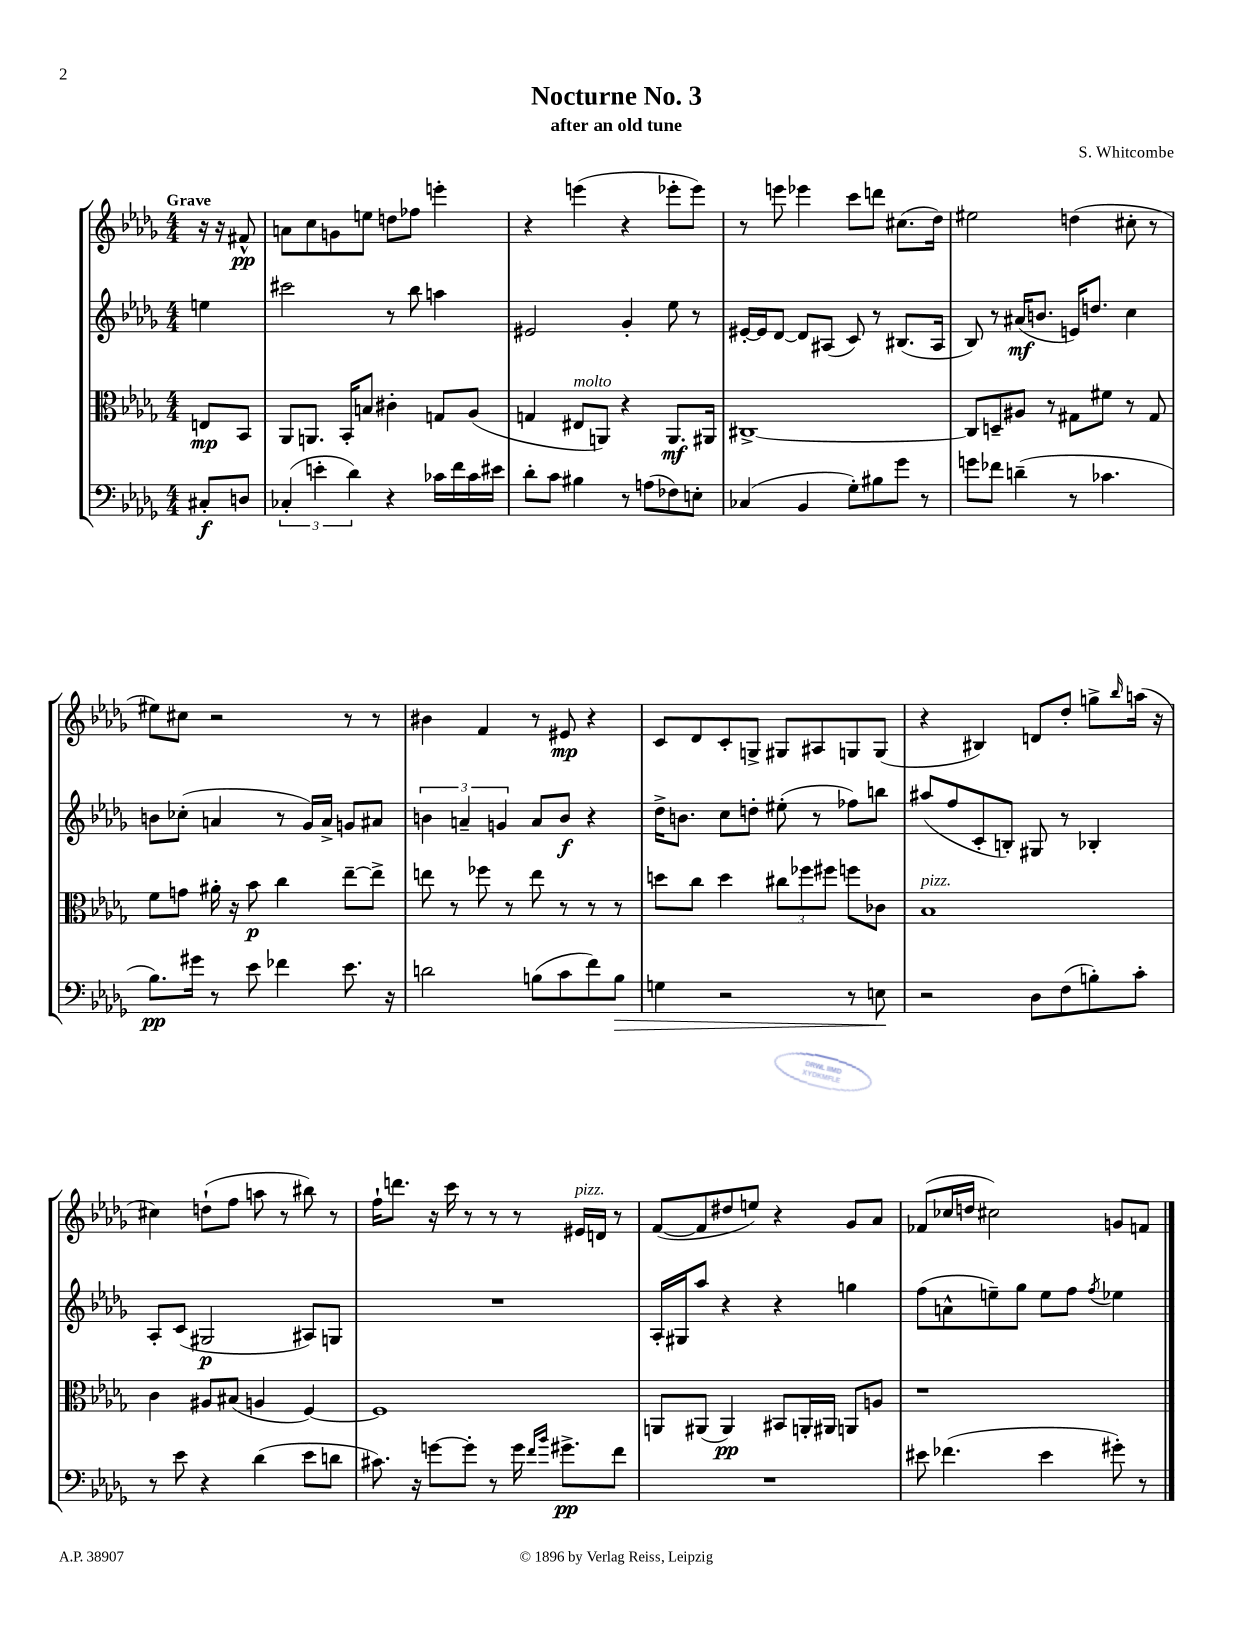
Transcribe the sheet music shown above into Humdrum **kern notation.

**kern	**dynam	**kern	**dynam	**kern	**dynam	**kern	**dynam
*part4	*part4	*part3	*part3	*part2	*part2	*part1	*part1
*staff4	*staff4	*staff3	*staff3	*staff2	*staff2	*staff1	*staff1
*clefF4	*	*clefC3	*	*clefG2	*	*clefG2	*
*k[b-e-a-d-g-]	*	*k[b-e-a-d-g-]	*	*k[b-e-a-d-g-]	*	*k[b-e-a-d-g-]	*
*M4/4	*	*M4/4	*	*M4/4	*	*M4/4	*
=	=	=	=	=	=	=	=
!	!	!	!	!	!	!LO:TX:a:B:t=Grave	!
8C#X'/L	f	8En/L	mp	4een\	.	16r	.
.	.	.	.	.	.	16r	.
8Dn/J	.	8BB-/J	.	.	.	8f#X^^/	pp
=1	=1	=1	=1	=1	=1	=1	=1
(6C-X'/	.	8AA-/L	.	2ccc#X\	.	8an\L	.
.	.	8.AAn/J	.	.	.	8cc\	.
6en'\	.	.	.	.	.	.	.
.	.	.	.	.	.	8gn\	.
.	.	16BB-'/KL	.	.	.	.	.
6d-\)	.	.	.	.	.	.	.
.	.	8Bn/J	.	.	.	8een\J	.
4r	.	4c#X'\	.	8r	.	8ddn\L	.
.	.	.	.	8bb-\	.	8ff-X\J	.
16c-X\LL	.	8Gn/L	.	4aan\	.	4eeen'\	.
16f\	.	.	.	.	.	.	.
16c-\	.	(8A-/J	.	.	.	.	.
16e#X\JJ	.	.	.	.	.	.	.
=2	=2	=2	=2	=2	=2	=2	=2
8d-'\L	.	4Gn/	.	2e#X/	.	4r	.
8c\J	.	.	.	.	.	.	.
!	!	!LO:TX:a:i:t=molto	!	!	!	!	!
4B#X\	.	8E#X/L	.	.	.	(4eeen\	.
.	.	8AAn/J)	.	.	.	.	.
8r	.	4r	.	4g-'/	.	4r	.
(8An\L	.	.	.	.	.	.	.
8F-X\)	.	8.AA/L	mf	8ee-\	.	8eee-X'\L	.
8En'\J	.	.	.	8r	.	8eee-\J)	.
.	.	16AA#X/Jk	.	.	.	.	.
=3	=3	=3	=3	=3	=3	=3	=3
(4C-X/	.	[1C#X^	.	[16e#X'/LL	.	8r	.
.	.	.	.	16e#/J]	.	.	.
.	.	.	.	[8d-/J	.	8eeen\	.
4BB-/	.	.	.	8d-/L]	.	4eee-X\	.
.	.	.	.	(8A#X/J	.	.	.
8G-'\L)	.	.	.	8c/)	.	8ccc\L	.
8B#X\	.	.	.	8r	.	8dddn\J	.
8g-\J	.	.	.	(8.B#X/L	.	(8.cc#X\L	.
8r	.	.	.	.	.	.	.
.	.	.	.	16A#/Jk	.	16dd-\Jk)	.
=4	=4	=4	=4	=4	=4	=4	=4
8gn\L	.	8C#/L]	.	8B-/)	.	2ee#X\	.
8f-X\J	.	8Dn~/	.	8r	.	.	.
(4dn~\	.	8A#X/J	.	(16a#X/KL	mf	.	.
.	.	.	.	8.bn/J	.	.	.
.	.	8r	.	.	.	.	.
8r	.	8G#X\L	.	16en/KL)	.	(4ddn\	.
.	.	.	.	8.ddn/J	.	.	.
4.c-X\	.	8f#X\J	.	.	.	.	.
.	.	8r	.	4cc\	.	8cc#X'\	.
.	.	8G#/	.	.	.	8r	.
!!LO:LB:g=z
=5	=5	=5	=5	=5	=5	=5	=5
8.B-\L)	pp	8f\L	.	8bn\L	.	8ee#X\L)	.
.	.	8gn\J	.	(8cc-X'\J	.	8cc#X\J	.
16g#X\Jk	.	.	.	.	.	.	.
8r	.	16a#X'\	.	4an/	.	2r	.
.	.	16r	.	.	.	.	.
8e-\	.	8b-\	p	.	.	.	.
4f-X\	.	4cc\	.	8r	.	.	.
.	.	.	.	16g-/LL)	.	.	.
.	.	.	.	16a^/JJ	.	.	.
8.e-\	.	[8ee-~\L	.	8gn/L	.	8r	.
.	.	8ee-^\J]	.	8a#X/J	.	8r	.
16r	.	.	.	.	.	.	.
=6	=6	=6	=6	=6	=6	=6	=6
2dn\	.	8een\	.	6bn\	.	4b#X\	.
.	.	8r	.	.	.	.	.
.	.	.	.	6an~/	.	.	.
.	.	8ff-X\	.	.	.	4f/	.
.	.	.	.	6gn/	.	.	.
.	.	8r	.	.	.	.	.
(8Bn\L	.	8ee\	.	8a/L	.	8r	.
8c\	.	8r	.	8b/J	f	8e#X/	mp
8f\)	.	8r	.	4r	.	4r	.
!	!LO:HP:b	!	!	!	!	!	!
8B\J	>	8r	.	.	.	.	.
=7	=7	=7	=7	=7	=7	=7	=7
4Gn\	.	8ddn\L	.	16dd-^\KL	.	8c/L	.
.	.	.	.	8.bn\J	.	.	.
.	.	8cc\J	.	.	.	8d-/	.
2r	.	4dd\	.	8cc\L	.	8c'/	.
.	.	.	.	8ddn'\J	.	8Gn^/J	.
.	.	12cc#X\L	.	(8ee#X'\	.	8G#X/L	.
.	.	12ff-X\	.	.	.	.	.
.	.	.	.	8r	.	8A#X/	.
.	.	12ff#X\J	.	.	.	.	.
8r	.	8ffn\L	.	8ff-X\L)	.	8Gn/	.
8En\	.	8c-X\J	.	8bbn\J	.	(8G/J	.
.	]	.	.	.	.	.	.
=8	=8	=8	=8	=8	=8	=8	=8
!	!	!LO:TX:a:i:t=pizz.	!	!	!	!	!
2r	.	1B-	.	(8aa#X/L	.	4r	.
.	.	.	.	8ff/	.	.	.
.	.	.	.	8c'/	.	4B#X/)	.
.	.	.	.	8Bn'/J)	.	.	.
8D-\L	.	.	.	8G#X/	.	8dn/L	.
(8F\	.	.	.	8r	.	8dd-'/J	.
8Bn'\)	.	.	.	4B-X'/	.	8ggn^\L	.
.	.	.	.	.	.	16qqbb-/	.
8c'\J	.	.	.	.	.	(16aan\Jk	.
.	.	.	.	.	.	16r	.
!!LO:LB:g=z
=9	=9	=9	=9	=9	=9	=9	=9
8r	.	4c\	.	8A-'/L	.	4cc#X\)	.
8e-\	.	.	.	(8c/J	.	.	.
4r	.	8A#X/L	.	2G#X/	p	(8ddn`\L	.
.	.	(8B#X/J	.	.	.	8ff\J	.
(4d-\	.	4An/	.	.	.	8aan\	.
.	.	.	.	.	.	8r	.
8e-\L	.	[4F/)	.	8A#X/L)	.	8bb#X\)	.
8dn\J	.	.	.	8Gn/J	.	8r	.
=10	=10	=10	=10	=10	=10	=10	=10
8.c#X\)	.	1F]	.	1r	.	16ff`\KL	.
.	.	.	.	.	.	8.dddn\J	.
16r	.	.	.	.	.	.	.
[8gn\L	.	.	.	.	.	16r	.
.	.	.	.	.	.	16ccc\	.
8g'\J]	.	.	.	.	.	8r	.
8r	.	.	.	.	.	8r	.
16g\	.	.	.	.	.	8r	.
16qqf/LL	.	.	.	.	.	.	.
16qqb-/JJ	.	.	.	.	.	.	.
8.g#X^\L	pp	.	.	.	.	.	.
!	!	!	!	!	!	!LO:TX:a:i:t=pizz.	!
.	.	.	.	.	.	16e#X/LL	.
.	.	.	.	.	.	16dn/JJ	.
8f\J	.	.	.	.	.	8r	.
=11	=11	=11	=11	=11	=11	=11	=11
1r	.	8AAn/L	.	16A-'/LL	.	([8f/L	.
.	.	.	.	16G#X/J	.	.	.
.	.	(8AA#X/J	.	8aa-/J	.	8f/]	.
.	.	4AA#/)	pp	4r	.	8dd#X/	.
.	.	.	.	.	.	8een/J)	.
.	.	8BB#X/L	.	4r	.	4r	.
.	.	16AAn'/L	.	.	.	.	.
.	.	16AA#X/JJ	.	.	.	.	.
.	.	8AAn/L	.	4ggn\	.	8g-/L	.
.	.	8An/J	.	.	.	8a-/J	.
=12	=12	=12	=12	=12	=12	=12	=12
8e#X\	.	1r	.	(8ff\L	.	(8f-X/L	.
(4.f-X\	.	.	.	8an^^\	.	16cc-X/L	.
.	.	.	.	.	.	16ddn/JJ	.
.	.	.	.	8een~\)	.	2cc#X\)	.
.	.	.	.	8gg-\J	.	.	.
4e#\	.	.	.	8ee\L	.	.	.
.	.	.	.	8ff\J	.	.	.
.	.	.	.	8qff/	.	.	.
8g#X'\)	.	.	.	4ee-X\	.	8gn/L	.
8r	.	.	.	.	.	8fn/J	.
==	==	==	==	==	==	==	==
*-	*-	*-	*-	*-	*-	*-	*-
